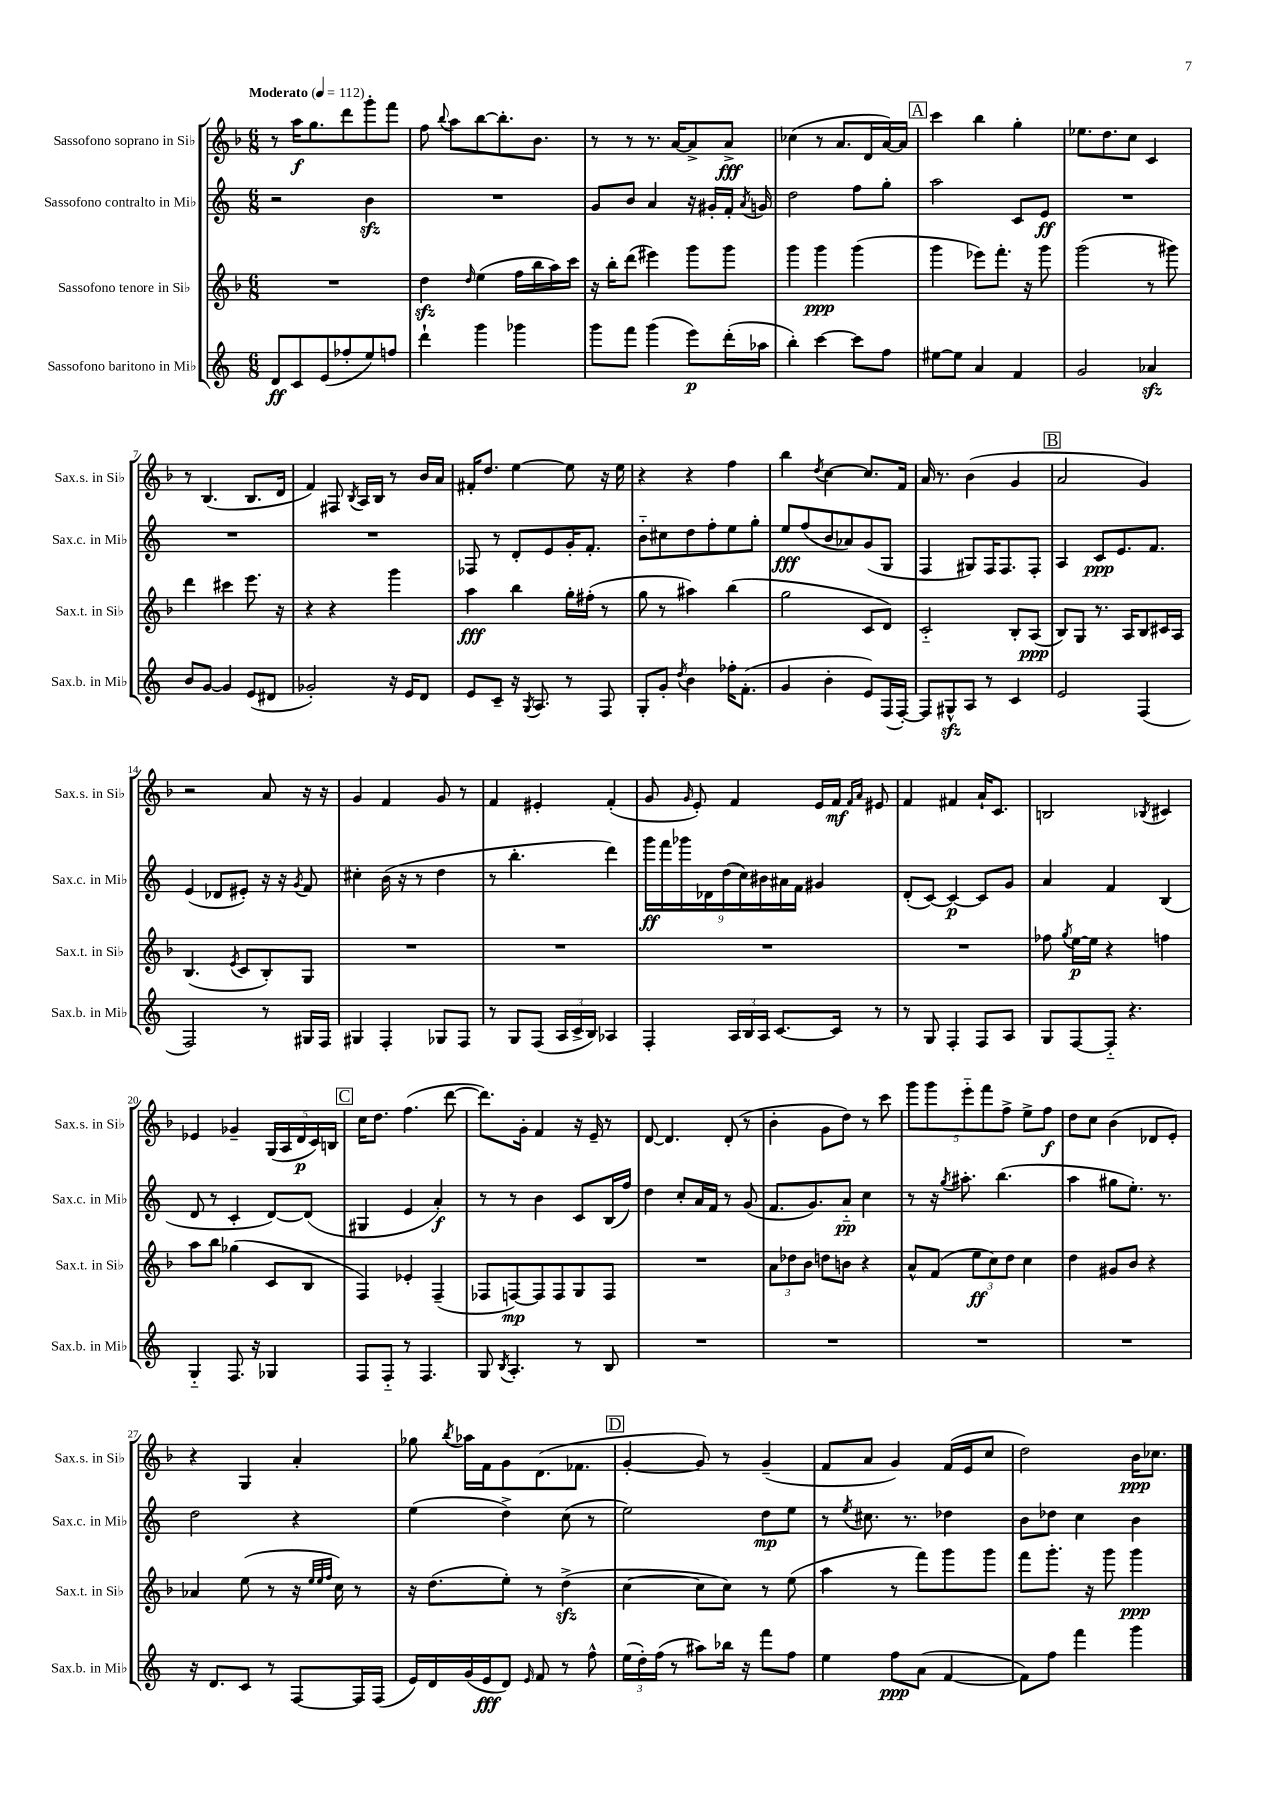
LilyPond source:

<<
\new StaffGroup <<
\new Staff = "s0" \with { instrumentName = "Sassofono soprano in Sib" shortInstrumentName = "Sax.s. in Sib" } {
    \clef treble \key f \major \numericTimeSignature \time 6/8 \tempo "Moderato" 4 = 112
    \autoBeamOff r8 a''16[\f g''8. d'''8 g'''8-. f'''8] |
    f''8 \appoggiatura { bes''8 } a''8[ bes''8~ bes''8.-. bes'8.] |
    r8 r8 r8. a'16[~ a'8-> a'8]->\fff |
    ces''4( r8 a'8.[ d'16 a'16~) a'16] |
    \mark \markup { \box "A" } c'''4 bes''4 g''4-. |
    ees''8.[ d''8. c''8] c'4 |
    r8 bes4.( bes8.[ d'16] |
    f'4) fis8 \acciaccatura { bes8 } a16[ bes16] r8 bes'16[ a'16] |
    fis'16[-. d''8.] e''4~ e''8 r16 e''16 |
    r4 r4 f''4 |
    bes''4 \acciaccatura { d''8 } c''4~ c''8.[ f'16] |
    a'16 r8. bes'4( g'4 |
    \mark \markup { \box "B" } a'2 g'4) |
    r2 a'8 r16 r16 |
    g'4 f'4 g'8 r8 |
    f'4 eis'4-. f'4-.( |
    g'8 \grace { g'16 } e'8-.) f'4 e'16[ f'16]\mf \grace { f'16[ a'16] } eis'8 |
    f'4 fis'4 a'16[-! c'8.] |
    b2 \acciaccatura { bes8 } cis'4 |
    ees'4 ges'4-- \tuplet 5/4 { g16[( a16 d'16\p c'16) b16] } |
    \mark \markup { \box "C" } c''16[ d''8.] f''4.( d'''8~ |
    d'''8.[) g'16]-. f'4 r16 e'16-- r8 |
    d'8~ d'4. d'8-.( r8 |
    bes'4-. g'8[ d''8]) r8 c'''8 |
    \tuplet 5/4 { g'''8[ g'''8 e'''8-_ f'''8 f''8]-> } e''8[-> f''8]\f |
    d''8[ c''8] bes'4( des'8[ e'8]-.) |
    r4 g4 a'4-. |
    ges''8 \acciaccatura { bes''8 } aes''16[ f'16 g'8 d'8.( fes'8.] |
    \mark \markup { \box "D" } g'4~-. g'8) r8 g'4--( |
    f'8[ a'8] g'4) f'16[( e'16 c''8] |
    d''2) bes'16[\ppp ces''8.] \bar "|." |
}
\new Staff = "s1" \with { instrumentName = "Sassofono contralto in Mib" shortInstrumentName = "Sax.c. in Mib" } {
    \clef treble \key c \major \numericTimeSignature \time 6/8
    \autoBeamOff r2 b'4\sfz |
    R2. |
    g'8[ b'8] a'4 r16 gis'16[-. f'16]-. \acciaccatura { a'8 } g'16 |
    d''2 f''8[ g''8]-. |
    \mark \markup { \box "A" } a''2 c'8[ e'8]\ff |
    R2. |
    R2. |
    R2. |
    fes8 r8 d'8[-. e'8 g'16-. f'8.]-. |
    b'8[-_ cis''8 d''8 f''8-. e''8 g''8]-. |
    e''8[\fff f''8( b'8 aes'8) g'8( g8] |
    f4 gis8[) f16 f8. f8]-. |
    \mark \markup { \box "B" } a4 c'8[\ppp e'8. f'8.] |
    e'4( des'8[ eis'8]-.) r16 r16 \acciaccatura { g'8 } f'8 |
    cis''4-. b'16( r16 r8 d''4 |
    r8 b''4.-. d'''4) |
    \tuplet 9/8 { g'''16[\ff f'''16 ges'''16 des'16 d''16( c''16) bis'16 ais'16 f'16] } gis'4 |
    d'8[-.( c'8]~) c'4~\p c'8[ g'8] |
    a'4 f'4 b4( |
    d'8 r8 c'4-. d'8[~) d'8]( |
    \mark \markup { \box "C" } gis4 e'4 a'4-.\f) |
    r8 r8 b'4 c'8[ b16( f''16]) |
    d''4 c''8[-. a'16 f'16] r8 g'8( |
    f'8.[ g'8.) a'8]-_\pp c''4 |
    r8 r16 \acciaccatura { g''8 } ais''8.-. b''4.( |
    a''4 gis''8[ e''8.]-.) r8. |
    d''2 r4 |
    e''4( d''4->) c''8( r8 |
    \mark \markup { \box "D" } e''2) d''8[\mp e''8] |
    r8 \acciaccatura { e''8 } cis''8. r8. des''4 |
    b'8[ des''8] c''4 b'4 \bar "|." |
}
\new Staff = "s2" \with { instrumentName = "Sassofono tenore in Sib" shortInstrumentName = "Sax.t. in Sib" } {
    \clef treble \key f \major \numericTimeSignature \time 6/8
    \autoBeamOff R2. |
    d''4\sfz \grace { d''16 } e''4( f''16[ bes''16 a''16) c'''16] |
    r16 bes''16[-. d'''8]( eis'''4) g'''8[ g'''8] |
    g'''4 g'''4\ppp g'''4( |
    \mark \markup { \box "A" } g'''4 ees'''8[) f'''8.]-. r16 g'''8 |
    g'''2( r8 gis'''8) |
    d'''4 cis'''4 e'''8. r16 |
    r4 r4 g'''4 |
    a''4\fff bes''4 g''16[-. fis''16]-.( r8 |
    g''8 r8 ais''4) bes''4( |
    g''2 c'8[ d'8]) |
    c'2-_ bes8[-. a8]\ppp( |
    \mark \markup { \box "B" } bes8[) g8] r8. a16[ bes8 cis'16 a16] |
    bes4.( \acciaccatura { e'8 } c'8[ bes8-.) g8] |
    R2. |
    R2. |
    R2. |
    R2. |
    fes''8 \acciaccatura { g''8 } e''16[~\p e''16] r4 f''4 |
    a''8[ bes''8] ges''4( c'8[ bes8] |
    \mark \markup { \box "C" } f4) ees'4-. f4--( |
    fes8[ f8~\mp) f8 f8 g8 f8] |
    R2. |
    \tuplet 3/2 { a'8[ des''8 bes'8] } d''8[ b'8] r4 |
    a'8[-^ f'8]( \tuplet 3/2 { e''8[\ff c''8) d''8] } c''4 |
    d''4 gis'8[ bes'8] r4 |
    aes'4 e''8( r8 r16 \grace { e''32[ e''32 f''32] } c''16) r8 |
    r16 d''8.[( e''8]-.) r8 d''4->\sfz( |
    \mark \markup { \box "D" } c''4~ c''8[ c''8]) r8 e''8( |
    a''4 r8 f'''8[) g'''8 g'''8] |
    f'''8[ g'''8.]-. r16 g'''8 g'''4\ppp \bar "|." |
}
\new Staff = "s3" \with { instrumentName = "Sassofono baritono in Mib" shortInstrumentName = "Sax.b. in Mib" } {
    \clef treble \key c \major \numericTimeSignature \time 6/8
    \autoBeamOff d'8[\ff c'8 e'8( fes''8-. e''8) f''8] |
    d'''4-! g'''4 ges'''4 |
    g'''8[ f'''8] g'''4( e'''8[\p) d'''16-.( aes''16] |
    b''4-.) c'''4~ c'''8[ f''8] |
    \mark \markup { \box "A" } eis''8[~ eis''8] a'4 f'4 |
    g'2 aes'4\sfz |
    b'8[ g'8]~ g'4 e'8[( dis'8] |
    ges'2-.) r16 e'16[ d'8] |
    e'8[ c'8]-- r16 \acciaccatura { g8 } a8. r8 f8 |
    g8[-. g'8]-. \acciaccatura { d''8 } b'4 fes''16[-. f'8.]-.( |
    g'4 b'4-. e'8[) f16( f16]~-.) |
    f8[ gis8-^\sfz a8] r8 c'4 |
    \mark \markup { \box "B" } e'2 f4( |
    f2) r8 gis16[ f16] |
    gis4 f4-. ges8[ f8] |
    r8 g8[ f8]( \tuplet 3/2 { a16[ c'16-> b16]) } aes4 |
    f4-. \tuplet 3/2 { a16[ b16 a16] } c'8.[~ c'16] r8 |
    r8 g8 f4-. f8[ a8] |
    g8[ f8~ f8]-_ r4. |
    g4-_ f8. r16 ges4 |
    \mark \markup { \box "C" } f8[ f8]-_ r8 f4. |
    g8 \acciaccatura { b8 } a4.-. r8 b8 |
    R2. |
    R2. |
    R2. |
    R2. |
    r16 d'8.[ c'8] r8 f8[~ f16 f16]( |
    e'16[) d'16 g'16( e'16\fff d'8]) \grace { e'16 } f'8 r8 f''8-^ |
    \mark \markup { \box "D" } \tuplet 3/2 { e''16[( d''16-.) f''16]( } r8 ais''8[) bes''16] r16 f'''8[ f''8] |
    e''4 f''8[\ppp a'8]( f'4~ |
    f'8[) f''8] f'''4 g'''4 \bar "|." |
}
>>
>>
